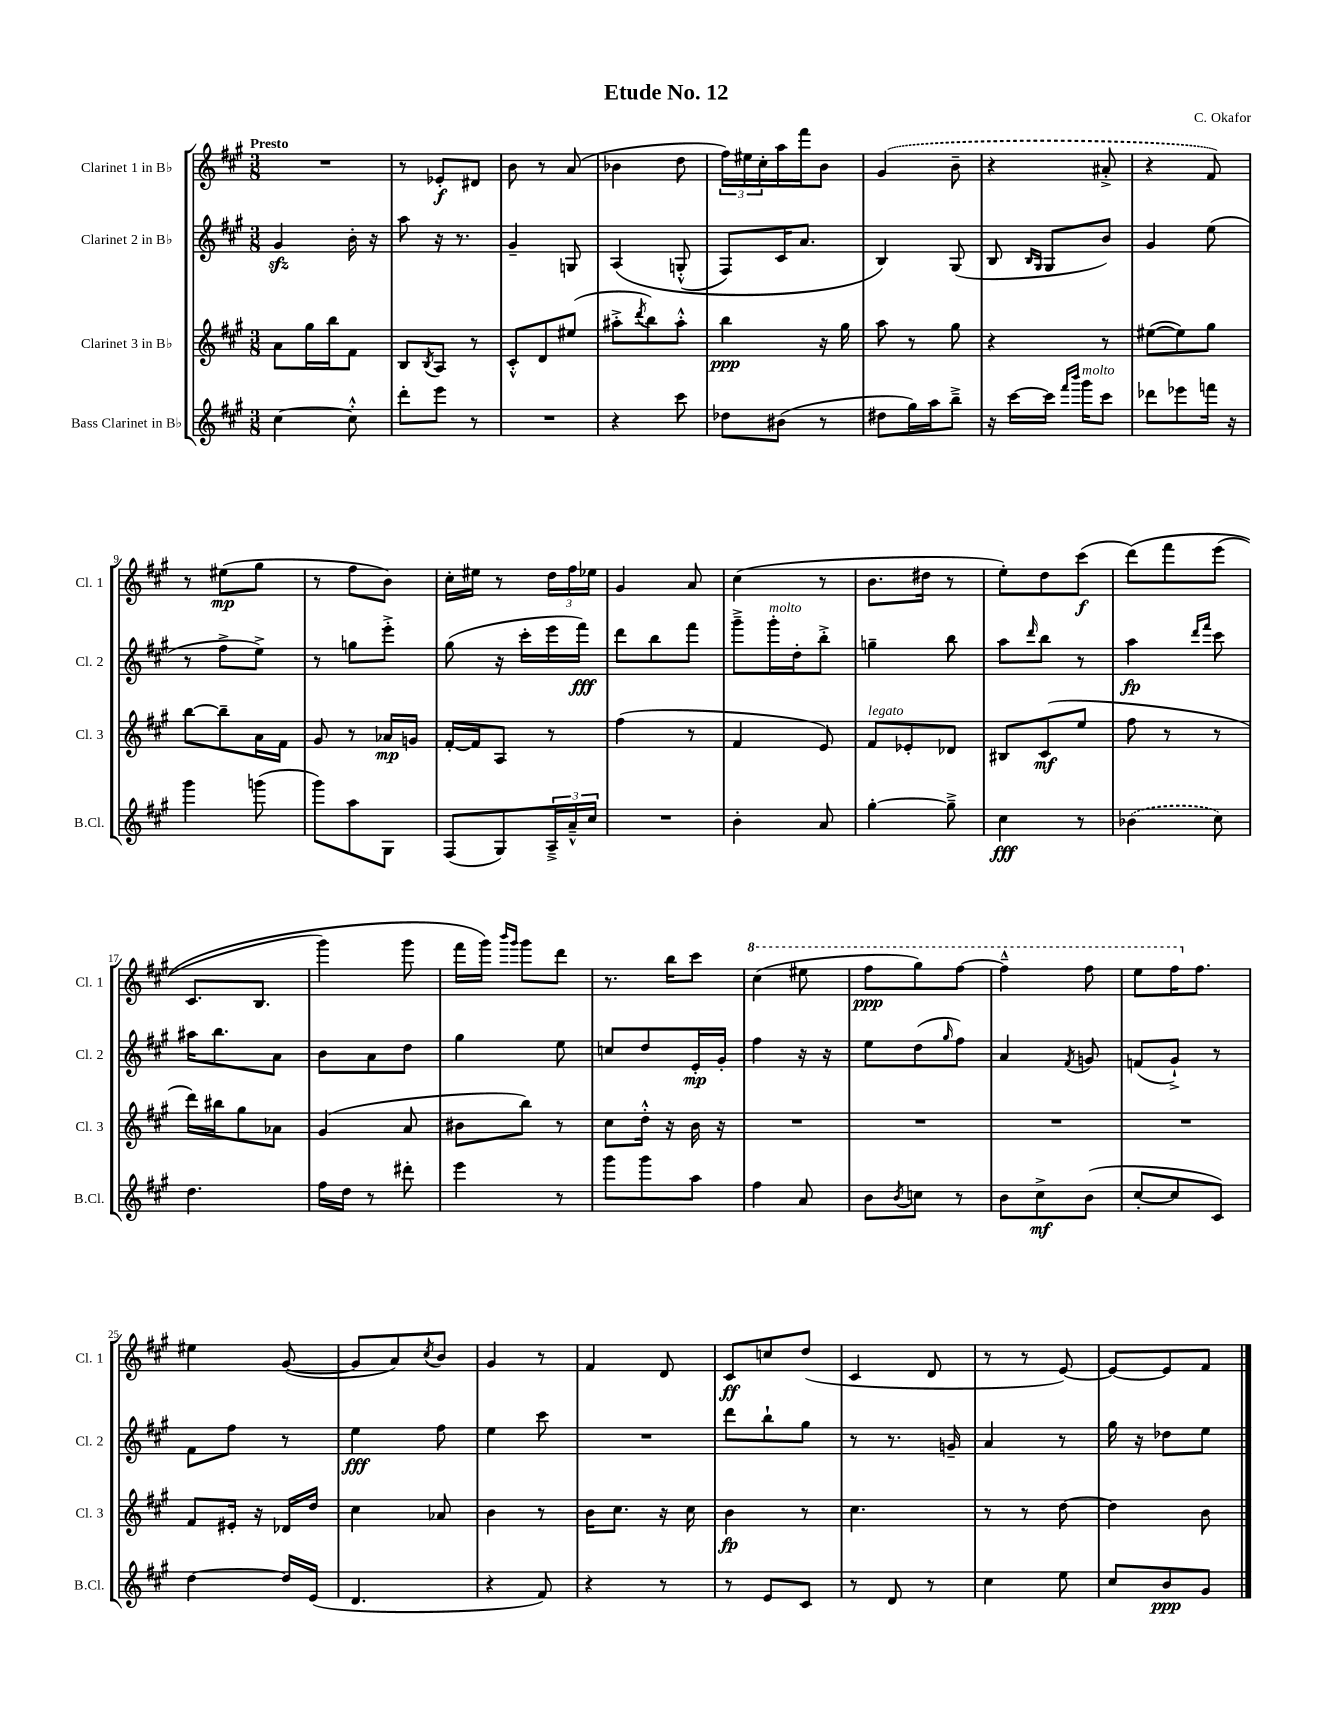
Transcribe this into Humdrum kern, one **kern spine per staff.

**kern	**dynam	**kern	**dynam	**kern	**dynam	**kern	**dynam
*part4	*part4	*part3	*part3	*part2	*part2	*part1	*part1
*staff4	*staff4	*staff3	*staff3	*staff2	*staff2	*staff1	*staff1
*I"Bass Clarinet in B♭	*	*I"Clarinet 3 in B♭	*	*I"Clarinet 2 in B♭	*	*I"Clarinet 1 in B♭	*
*I'B.Cl.	*	*I'Cl. 3	*	*I'Cl. 2	*	*I'Cl. 1	*
*clefG2	*	*clefG2	*	*clefG2	*	*clefG2	*
*k[f#c#g#]	*	*k[f#c#g#]	*	*k[f#c#g#]	*	*k[f#c#g#]	*
*M3/8	*	*M3/8	*	*M3/8	*	*M3/8	*
=1	=1	=1	=1	=1	=1	=1	=1
!	!	!	!	!	!	!LO:TX:a:B:t=Presto	!
[4cc#\	.	8a\L	.	4g#zz/	.	4.r	.
.	.	16gg#\L	.	.	.	.	.
.	.	16bb\J	.	.	.	.	.
8cc#'^^\]	.	8f#\J	.	16b'\	.	.	.
.	.	.	.	16r	.	.	.
=2	=2	=2	=2	=2	=2	=2	=2
8ddd'\L	.	8B/L	.	8aa\	.	8r	.
.	.	8qB/	.	.	.	.	.
8eee\J	.	8A/J	.	16r	.	8e-X'/L	f
.	.	.	.	8.r	.	.	.
8r	.	8r	.	.	.	8d#X/J	.
=3	=3	=3	=3	=3	=3	=3	=3
4.r	.	8c#'^^/L	.	4g#~/	.	8b\	.
.	.	8d/	.	.	.	8r	.
.	.	(8ee#X/J	.	8Gn/	.	(8a/	.
=4	=4	=4	=4	=4	=4	=4	=4
4r	.	8aa#X'^\L	.	(4A/	.	4b-X\	.
.	.	8qddd/	.	.	.	.	.
.	.	8bb\)	.	.	.	.	.
8ccc#\	.	8aa#'^^\J	.	(8Gn'^^/	.	8dd\	.
=5	=5	=5	=5	=5	=5	=5	=5
8dd-X\L	.	4bb\	ppp	8F#/L)	.	24ff#\LL)	.
.	.	.	.	.	.	24ee#X\	.
.	.	.	.	.	.	24cc#'\	.
(8b#X\J	.	.	.	16c#/K	.	16aa\	.
.	.	.	.	8.a/J	.	16fff#\J	.
8r	.	16r	.	.	.	8b\J	.
.	.	16gg#\	.	.	.	.	.
=6	=6	=6	=6	=6	=6	=6	=6
8dd#X\L	.	8aa\	.	4B/)	.	(4g#/	.
16gg#\L)	.	8r	.	.	.	.	.
16aa\J	.	.	.	.	.	.	.
8bb~^\J	.	8gg#\	.	(8G#/	.	8b~\	.
=7	=7	=7	=7	=7	=7	=7	=7
16r	.	4r	.	8B/	.	4r	.
[16ccc#\LL	.	.	.	.	.	.	.
.	.	.	.	16qqB/LL	.	.	.
.	.	.	.	16qqG#/JJ	.	.	.
16ccc#\JJ]	.	.	.	8G#/L	.	.	.
16qqfff#/LL	.	.	.	.	.	.	.
16qqbbb/JJ	.	.	.	.	.	.	.
!LO:TX:a:i:t=molto	!	!	!	!	!	!	!
16ggg#\KL	.	.	.	.	.	.	.
8ccc#\J	.	8r	.	8b/J)	.	8a#X'^/	.
=8	=8	=8	=8	=8	=8	=8	=8
8ddd-X\L	.	([8ee#X\L	.	4g#/	.	4r	.
8eee-X\	.	8ee#\])	.	.	.	.	.
16fffn\Jk	.	8gg#\J	.	(8ee\	.	8f#/)	.
16r	.	.	.	.	.	.	.
!!LO:LB:g=z
=9	=9	=9	=9	=9	=9	=9	=9
4ggg#\	.	[8bb\L	.	8r	.	8r	.
.	.	8bb~\]	.	8ff#^\L	.	(8ee#X\L	mp
(8gggn\	.	16a\L	.	8ee^\J)	.	8gg#\J	.
.	.	16f#\JJ	.	.	.	.	.
=10	=10	=10	=10	=10	=10	=10	=10
8ggg#\L)	.	8g#/	.	8r	.	8r	.
8aa\	.	8r	.	8ggn\L	.	8ff#\L	.
8G#\J	.	16a-X/LL	mp	8eee'^\J	.	8b\J)	.
.	.	16gn/JJ	.	.	.	.	.
=11	=11	=11	=11	=11	=11	=11	=11
(8F#/L	.	[16f#'/LL	.	(8gg#\	.	16cc#'\LL	.
.	.	16f#/J]	.	.	.	16ee#X\JJ	.
8G#/)	.	8A/J	.	16r	.	8r	.
.	.	.	.	16ccc#'\LL	.	.	.
24A~^/L	.	8r	.	16eee\	.	24dd\LL	.
24a~^^/	.	.	.	.	.	24ff#\	.
.	.	.	.	16fff#\JJ)	fff	.	.
24cc#/JJ	.	.	.	.	.	24ee-X\JJ	.
=12	=12	=12	=12	=12	=12	=12	=12
4.r	.	(4ff#\	.	8ddd\L	.	4g#/	.
.	.	.	.	8bb\	.	.	.
.	.	8r	.	8fff#\J	.	8a/	.
=13	=13	=13	=13	=13	=13	=13	=13
4b'\	.	4f#/	.	8ggg#~^\L	.	(4cc#\	.
!	!	!	!	!LO:TX:a:i:t=molto	!	!	!
.	.	.	.	16ggg#'\L	.	.	.
.	.	.	.	16dd'\J	.	.	.
8a/	.	8e/)	.	8bb'^\J	.	8r	.
=14	=14	=14	=14	=14	=14	=14	=14
!	!	!LO:TX:a:i:t=legato	!	!	!	!	!
[4gg#'\	.	8f#/L	.	4ggn~\	.	8.b\L	.
.	.	8e-X'/	.	.	.	.	.
.	.	.	.	.	.	16dd#X\Jk	.
8gg#~^\]	.	8d-X/J	.	8bb\	.	8r	.
=15	=15	=15	=15	=15	=15	=15	=15
4cc#\	fff	8B#X/L	.	8aa\L	.	8ee'\L)	.
.	.	.	.	16qqddd/	.	.	.
.	.	(8c#/	mf	8bb\J	.	8dd\	.
8r	.	8ee/J	.	8r	.	(8ccc#\J	f
=16	=16	=16	=16	=16	=16	=16	=16
(4b-X\	.	8ff#\	.	4aa\	fp	(8ddd\L)	.
.	.	8r	.	.	.	8fff#\	.
.	.	.	.	16qqddd/LL	.	.	.
.	.	.	.	16qqfff#/JJ	.	.	.
8cc#\)	.	8r	.	8ccc#\	.	(8eee\J	.
!!LO:LB:g=z
=17	=17	=17	=17	=17	=17	=17	=17
4.dd\	.	16ddd\LL)	.	16aa#X\KL	.	8.c#/L	.
.	.	16bb#X\J	.	8.bb\	.	.	.
.	.	8gg#\	.	.	.	.	.
.	.	.	.	.	.	8.B/J	.
.	.	8a-X\J	.	8a\J	.	.	.
=18	=18	=18	=18	=18	=18	=18	=18
16ff#\LL	.	(4g#/	.	8b\L	.	4ggg#\)	.
16dd\JJ	.	.	.	.	.	.	.
8r	.	.	.	8a\	.	.	.
8ddd#X'\	.	8a/	.	8dd\J	.	8ggg#\	.
=19	=19	=19	=19	=19	=19	=19	=19
4eee\	.	8b#X\L	.	4gg#\	.	16fff#\LL	.
.	.	.	.	.	.	16ggg#\JJ)	.
.	.	.	.	.	.	16qqbbb/LL	.
.	.	.	.	.	.	16qqggg#/JJ	.
.	.	8bb\J)	.	.	.	8ggg#\L	.
8r	.	8r	.	8ee\	.	8ddd\J	.
=20	=20	=20	=20	=20	=20	=20	=20
8ggg#\L	.	8cc#\L	.	8ccn/L	.	8.r	.
8ggg#\	.	16dd'^^\Jk	.	8dd/	.	.	.
.	.	16r	.	.	.	16bb\KL	.
8aa\J	.	16b\	.	16e'/L	mp	8ccc#\J	.
.	.	16r	.	16g#'/JJ	.	.	.
=21	=21	=21	=21	=21	=21	=21	=21
*	*	*	*	*	*	*8va	*
4ff#\	.	4.r	.	4ff#\	.	(4ccc#\	.
8a/	.	.	.	16r	.	8eee#X\	.
.	.	.	.	16r	.	.	.
=22	=22	=22	=22	=22	=22	=22	=22
8b\L	.	4.r	.	8ee\L	.	8fff#\L	ppp
8qb/	.	.	.	.	.	.	.
8ccn\J	.	.	.	(8dd\	.	8ggg#\)	.
.	.	.	.	16qqgg#/	.	.	.
8r	.	.	.	8ff#\J)	.	[8fff#\J	.
=23	=23	=23	=23	=23	=23	=23	=23
8b\L	.	4.r	.	4a/	.	4fff#~^^\]	.
8cc#^\	mf	.	.	.	.	.	.
.	.	.	.	8qf#/	.	.	.
(8b\J	.	.	.	8gn/	.	8fff#\	.
=24	=24	=24	=24	=24	=24	=24	=24
[8cc#'/L	.	4.r	.	(8fn/L	.	8eee\L	.
8cc#/]	.	.	.	8g#`^/J)	.	16fff#\K	.
*	*	*	*	*	*	*X8va	*
.	.	.	.	.	.	8.ff#\J	.
8c#/J)	.	.	.	8r	.	.	.
!!LO:LB:g=z
=25	=25	=25	=25	=25	=25	=25	=25
[4dd\	.	8f#/L	.	8f#\L	.	4ee#X\	.
.	.	16e#X'/Jk	.	8ff#\J	.	.	.
.	.	16r	.	.	.	.	.
16dd/LL]	.	16d-X/LL	.	8r	.	([8g#/	.
(16e/JJ	.	16dd/JJ	.	.	.	.	.
=26	=26	=26	=26	=26	=26	=26	=26
4.d/	.	4cc#\	.	4ee\	fff	8g#/L]	.
.	.	.	.	.	.	8a/)	.
.	.	.	.	.	.	8qcc#/	.
.	.	8a-X/	.	8ff#\	.	8b/J	.
=27	=27	=27	=27	=27	=27	=27	=27
4r	.	4b\	.	4ee\	.	4g#/	.
8f#/)	.	8r	.	8ccc#\	.	8r	.
=28	=28	=28	=28	=28	=28	=28	=28
4r	.	16b\KL	.	4.r	.	4f#/	.
.	.	8.cc#\J	.	.	.	.	.
8r	.	16r	.	.	.	8d/	.
.	.	16cc#\	.	.	.	.	.
=29	=29	=29	=29	=29	=29	=29	=29
8r	.	4b\	fp	8ddd\L	.	8c#/L	ff
8e/L	.	.	.	8bb`\	.	8ccn/	.
8c#/J	.	8r	.	8gg#\J	.	(8dd/J	.
=30	=30	=30	=30	=30	=30	=30	=30
8r	.	4.cc#\	.	8r	.	4c#/	.
8d/	.	.	.	8.r	.	.	.
8r	.	.	.	.	.	8d/	.
.	.	.	.	16gn~/	.	.	.
=31	=31	=31	=31	=31	=31	=31	=31
4cc#\	.	8r	.	4a/	.	8r	.
.	.	8r	.	.	.	8r	.
8ee\	.	[8dd\	.	8r	.	[8e/)	.
=32	=32	=32	=32	=32	=32	=32	=32
8cc#/L	.	4dd\]	.	16gg#\	.	8e/L_	.
.	.	.	.	16r	.	.	.
8b/	ppp	.	.	8dd-X\L	.	8e/]	.
8g#/J	.	8b\	.	8ee\J	.	8f#/J	.
==	==	==	==	==	==	==	==
*-	*-	*-	*-	*-	*-	*-	*-
